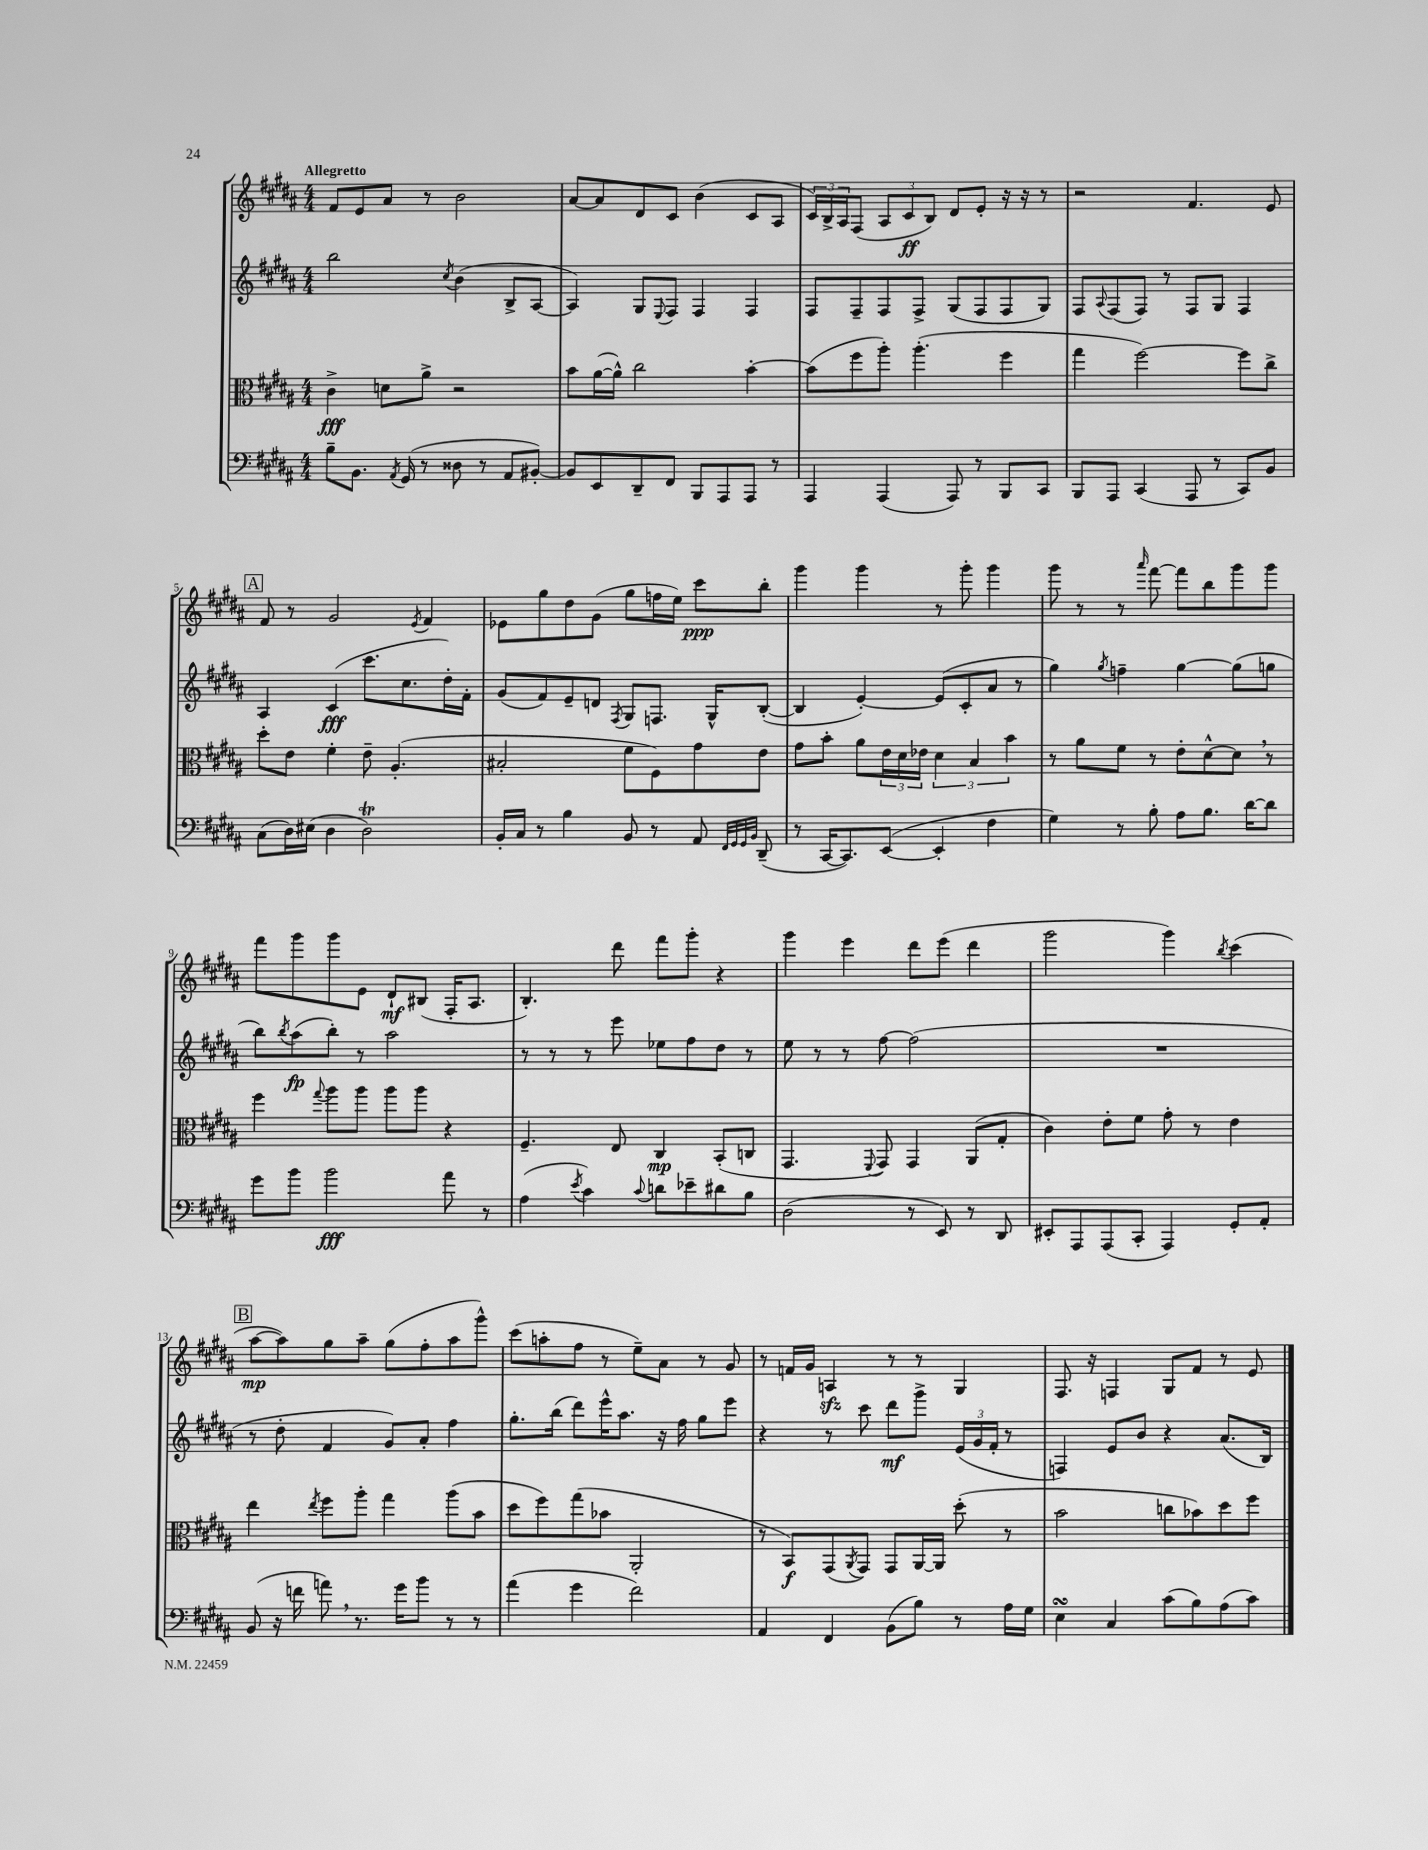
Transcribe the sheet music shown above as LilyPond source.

<<
\new StaffGroup <<
\new Staff = "s0" {
    \clef treble \key b \major \numericTimeSignature \time 4/4 \tempo "Allegretto"
    fis'8 e'8 ais'8 r8 b'2 |
    ais'8~ ais'8 dis'8 cis'8 b'4( cis'8 ais8 |
    \tuplet 3/2 { cis'16) b16-> ais16 } fis8( \tuplet 3/2 { ais8 cis'8\ff b8) } dis'8 e'8-. r16 r16 r8 |
    r2 fis'4. e'8 |
    \mark \markup { \box "A" } fis'8 r8 gis'2 \acciaccatura { e'8 } fis'4 |
    ees'8 gis''8 dis''8 gis'8( gis''8 f''16 e''16) cis'''8\ppp b''8-. |
    gis'''4 gis'''4 r8 gis'''8-. gis'''4 |
    gis'''8 r8 r8 \grace { ais'''16 } fis'''8~ fis'''8 b''8 gis'''8 gis'''8 |
    fis'''8 gis'''8 gis'''8 e'8 dis'8-!\mf bis8( fis16-. ais8. |
    b4.-.) dis'''8 fis'''8 gis'''8-. r4 |
    gis'''4 e'''4 dis'''8 e'''8( dis'''4 |
    gis'''2 gis'''4) \acciaccatura { b''8 } cis'''4( |
    \mark \markup { \box "B" } ais''8~\mp ais''8) gis''8 ais''8-- gis''8( fis''8-. ais''8 gis'''8-^) |
    cis'''8( a''8-. fis''8 r8 e''8--) ais'8 r8 gis'8 |
    r8 f'16 gis'16 a4\sfz r8 r8 gis4 |
    fis8. r16 f4 gis8 fis'8 r8 e'8 \bar "|." |
}
\new Staff = "s1" {
    \clef treble \key b \major \numericTimeSignature \time 4/4
    b''2 \acciaccatura { cis''8 } b'4( b8-> ais8~ |
    ais4) gis8 \appoggiatura { e8 } fis8 fis4 fis4 |
    fis8 fis8-- fis8 fis8-> gis8( fis8 fis8 gis8) |
    fis8 \appoggiatura { ais8 } fis8( fis8) r8 fis8 gis8 fis4 |
    \mark \markup { \box "A" } ais4 cis'4\fff( cis'''8. cis''8. dis''16-.) fis'16-. |
    gis'8( fis'8) e'8-- d'8 \acciaccatura { fis8 } gis8 f8. gis16-^ b8~-.( |
    b4 e'4~-.) e'8( cis'8-. ais'8 r8 |
    gis''4) \acciaccatura { gis''8 } f''4-- gis''4~ gis''8( g''8 |
    b''8) \acciaccatura { b''8 } ais''8\fp( b''8-.) r8 ais''2 |
    r8 r8 r8 e'''8 ees''8 fis''8 dis''8 r8 |
    e''8 r8 r8 fis''8~ fis''2( |
    R1 |
    \mark \markup { \box "B" } r8 dis''8-. fis'4 gis'8) ais'8-. fis''4 |
    gis''8.-. b''16( dis'''8) e'''16-^ ais''8. r16 fis''16 gis''8 e'''8 |
    r4 r8 cis'''8 dis'''8\mf gis'''8-> \tuplet 3/2 { e'16( gis'16 fis'16-. } r8 |
    f4) e'8 b'8 r4 ais'8.( b16) \bar "|." |
}
\new Staff = "s2" {
    \clef alto \key b \major \numericTimeSignature \time 4/4
    cis'4->\fff d'8 ais'8-> r2 |
    b'8 ais'16~( ais'16-^) cis''2 b'4~-. |
    b'8( fis''8 ais''8-.) ais''4.-.( fis''4 |
    gis''4 fis''2~) fis''8 cis''8-> |
    \mark \markup { \box "A" } dis''8-. e'8 fis'4-. e'8-- ais4.-.( |
    bis2-. fis'8 fis8) gis'8 e'8 |
    gis'8 b'8-. ais'8 \tuplet 3/2 { e'16 dis'16 ees'16 } \tuplet 3/2 { dis'4 b4 b'4 } |
    r8 ais'8 fis'8 r8 e'8-. dis'8~-^ dis'8 \breathe r8 |
    fis''4 \appoggiatura { gis''8 } ais''8 ais''8 ais''8 ais''8 r4 |
    fis4.-- e8 cis4\mp b,8-.( c8 |
    gis,4. \appoggiatura { fis,8 } gis,8) gis,4 ais,8( gis8-. |
    cis'4) e'8-. fis'8 gis'8-. r8 e'4 |
    \mark \markup { \box "B" } e''4 \acciaccatura { e''8 } fis''8 ais''8-. gis''4 ais''8( b'8 |
    dis''8 fis''8) gis''8( bes'8 ais,2-. |
    r8 b,8\f) gis,8( \acciaccatura { ais,8 } gis,8) gis,8 ais,16~ ais,16 dis''8-.( r8 |
    b'2 c''8 bes'8) dis''8 fis''8 \bar "|." |
}
\new Staff = "s3" {
    \clef bass \key b \major \numericTimeSignature \time 4/4
    b8-- b,8. \acciaccatura { ais,8 } gis,16( r8 disis8 r8 ais,8 bis,8~-.) |
    bis,8 e,8 dis,8-- fis,8 b,,8 ais,,8 ais,,8 r8 |
    ais,,4 ais,,4( ais,,8) r8 b,,8 cis,8 |
    b,,8 ais,,8 cis,4( ais,,8 r8 cis,8) b,8 |
    \mark \markup { \box "A" } cis8( dis16) eis16( dis4 dis2\trill) |
    b,16-. cis16 r8 b4 b,8 r8 ais,8 \grace { fis,32 gis,32 gis,32 b,32 } dis,8--( |
    r8 cis,16~ cis,8.) e,8~( e,4-. fis4 |
    gis4) r8 b8-. ais8 b8. dis'16~ dis'8 |
    gis'8 b'8 b'2\fff ais'8 r8 |
    ais4( \acciaccatura { e'8 } cis'4) \appoggiatura { cis'8 } d'8 ees'8-- dis'8 b8 |
    dis2( r8 e,8) r8 dis,8 |
    eis,8-. ais,,8 ais,,8( cis,8-. ais,,4) gis,8-. ais,8-. |
    \mark \markup { \box "B" } b,8( r16 f'16 a'8) \breathe r8. gis'16 b'8 r8 r8 |
    ais'4( gis'4 fis'2) |
    ais,4 fis,4 b,8( b8) r8 ais16 gis16 |
    e4\turn cis4 cis'8( b8) ais8( cis'8) \bar "|." |
}
>>
>>
